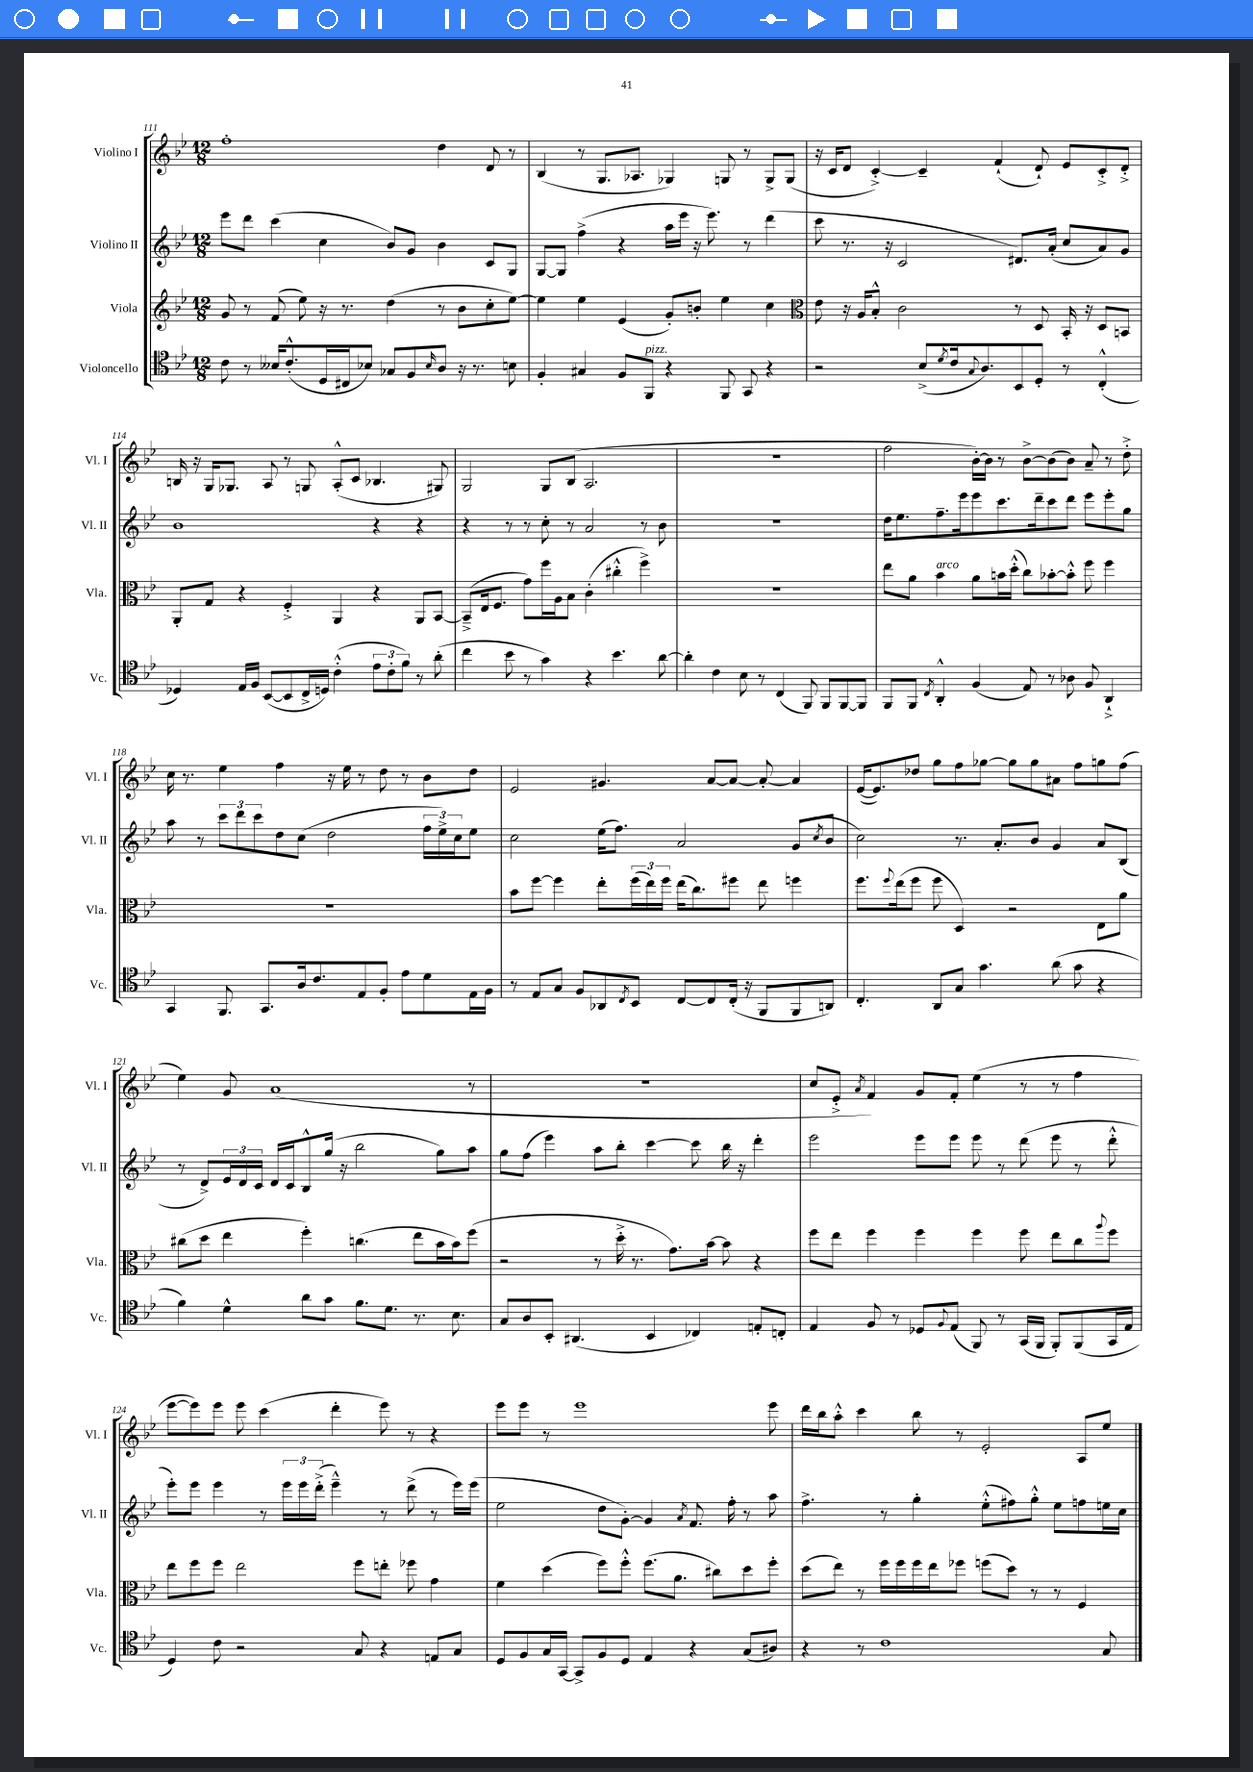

**kern	**kern	**kern	**kern
*staff4	*staff3	*staff2	*staff1
*clefC4	*clefG2	*clefG2	*clefG2
*k[b-e-]	*k[b-e-]	*k[b-e-]	*k[b-e-]
*M12/8	*M12/8	*M12/8	*M12/8
8c\	8g/	8eee-\L	1ff'
8r	8r	8ddd\J	.
16B--/LK	(8f/	(4ccc\	.
(8.c'^^/	.	.	.
.	8ee-\)	.	.
16D/L	16r	4cc\	.
16C#/J	8.r	.	.
8B-/J)	.	.	.
8G-/L	(4dd\	8b-/L)	.
8F/	.	8g/J	.
16qqB-/	.	.	.
8A/J	8r	4b-\	4dd\
16r	8b-\L	.	.
8.r	.	.	.
.	8cc'\	8c/L	8d/
8B\	[8ee-\J)	8G/J	8r
=	=	=	=
4F'/	4ee-\]	[8G/L	(4B-/
.	.	8G/]J	.
4G#/	4ee-\	(4ff^\	8r
.	.	.	8.G/L
8F/L	(4e-/	4r	.
.	.	.	8.A-/J
8FF/J	.	.	.
4r	8g'/L)	16aa\LL	4G-/)
.	.	16eee-\JJ	.
.	8b'/J	16r	.
.	.	8.eee-\)	.
8FF/	4ee-\	.	8G/
8GG/	.	8r	8r
4r	4cc\	(4ddd\	8G^/L
.	.	.	(8G/J
=	=	=	=
*	*clefC3	*	*
2r	8e-\	8ccc\	16r
.	.	.	16c/LK
.	16r	8.r	8d/J
.	16A/LK	.	.
.	8B-'^^/J	.	[4c'^/)
.	.	16r	.
.	2c\	2c/	.
(8B-^/L	.	.	4c~/]
8qd/	.	.	.
16c/k	.	.	.
8qqG/	.	.	.
8.A/)	.	.	.
.	.	.	(4f`/
8BB-/	8r	8.d#/L)	.
8D'/J	8D/	.	8d`/)
.	.	(16a'/Jk	.
8r	16BB-'/	8cc/L	8e-/L
.	16r	.	.
(4C'^^/	8D/L	8a/)	8c'^/
.	8BB/J	8g/J	8d'^/J
=	=	=	=
4D-/)	8AA'/L	1b-	16B/
.	.	.	16r
.	8G/J	.	16G/LK
.	.	.	8.G-/J
16E-/LL	4r	.	.
16F/JJ	.	.	.
([8BB-/L	.	.	8A/
8BB-/]	4F'^/	.	8r
16C^/L	.	.	8G/
16D/JJ)	.	.	.
(4c'^^\	4AA/	.	(8A'^^/L
.	.	.	8c/J
12e-\L	4r	4r	4.B-/
12c'\	.	.	.
12f\J)	.	.	.
8r	8AA/L	4r	.
(8a'\	[8BB-/J	.	8G#/)
=	=	=	=
4cc\	(8BB-~^/]L	4r	2G/
.	16E-/k	.	.
.	8.F/J	.	.
8b-\	.	8r	.
8r	8g\L)	8r	.
4g\)	16ff\L	8cc'\	8G/L
.	16A\J	.	.
.	8B-\J	8r	(8B-/J
4r	(4c'\	2a/	2.A/
4.b-\	4cc#'^^\	.	.
.	4ff^\)	8r	.
[8a\	.	8b-\	.
=	=	=	=
4a'\]	1.r	1.r	1.r
4c\	.	.	.
8B-\	.	.	.
8r	.	.	.
(4C/	.	.	.
8FF/)	.	.	.
8FF/L	.	.	.
[8FF/	.	.	.
8FF/]J	.	.	.
=	=	=	=
8FF/L	8ee-\L	16dd\LK	2ff\
.	.	8.ee-\	.
8FF/J	8a\J	.	.
8qC/	.	.	.
4AA'^^/	4b-\	8.ff~\	.
.	.	16eee-\k	.
(4F/	8a\L	8eee-\	[16b-'\LL)
.	.	.	16b-\]JJ
.	16b\L	8.ccc\	8r
.	(16dd'^^\JJ	.	.
8E-/)	8cc\L)	.	[8b-^\L
.	.	16ddd~\k	.
8r	[8b-'\	8ccc\	(8b-\]
8A-\	8b-'^^\]J	8ddd\J	8b-\J)
8F/	8ff\	8eee-\L	8a~/
4AA`^/	4ff\	8eee-'\	8r
.	.	8gg\J	8dd'^\
=	=	=	=
4GG/	1.r	8aa\	16cc\
.	.	.	8.r
.	.	8r	.
8.FF/	.	12ccc\L	4ee-\
.	.	12ddd\	.
.	.	12ccc\	.
8.GG/L	.	.	.
.	.	8dd\	4ff\
16A/k	.	(8cc\J	.
8.c/	.	.	.
.	.	2dd\	16r
.	.	.	16ee-\
8E-/	.	.	8r
8F'/J	.	.	8dd\
8e-\L	.	.	8r
8d\	.	24ff\LL	8b-\L
.	.	24ee-^\)	.
.	.	24cc\J	.
16E-\L	.	8ee-\J	8dd\J
16F\JJ	.	.	.
=	=	=	=
8r	8b-\L	2cc\	2e-/
8E-/L	[8ff\J	.	.
8G/J	4ff\]	.	.
8F/L	.	.	.
8AA-/	8ee-'\L	(16ee-\LK	4.g#/
.	.	8.ff\J)	.
8qC/	.	.	.
8BB-/J	(24ff\L	.	.
.	24ee-\)	.	.
.	24ff\JJ	.	.
[8C/L	(16ee-\LK	2a/	.
.	8.cc\)	.	.
8C/]	.	.	[8a/L
(16C'/Jk	8ff#\J	.	8a/_J
16r	.	.	.
8FF/L	8ee-\	.	8a'/_
8FF/	4ff\	(8g/L	4a/]
.	.	8qcc/	.
8AA/J)	.	8b-/J	.
=	=	=	=
4.C'/	8.ff\L	2cc\)	([16e-/LK
.	.	.	8.e-/])
.	8qqff/	.	.
.	(16ee-\k	.	.
.	8ff\J	.	8dd-/J
8AA/L	8ff\	.	8gg\L
8G/J	4D/)	8.r	8ff\
4.g\	.	.	[8gg-\J
.	.	8.a'/L	.
.	2r	.	8gg-\]L
.	.	8b-/J	8gg-\
(8a\	.	4g/	8a#\J
8g\	.	.	8ff\L
4r	8E-\L	8a/L	8gg\
.	8a\J	(8B-/J	(8ff\J
=	=	=	=
4f\)	(8cc#\L	8r	4ee-\)
.	8dd\J	8d^/L)	.
4d^^\	4ee-\	24e-/L	8g/
.	.	24d/	.
.	.	24c/JJ	.
.	.	16d/LL	(1a
.	.	16c/J	.
8a\L	4ff'\)	8B-^^/	.
8g\J	.	(16gg/Jk	.
.	.	16r	.
8.f\L	(4.cc\	2bb-\	.
8.d\J	.	.	.
8.r	8ee-\L	.	.
.	16b-\L	8gg\L)	.
8.B-\	16b-\J)	.	.
.	(8ff\J	8aa\J	8r
=	=	=	=
8G/L	2r	8gg\L	1.r
8A/	.	(8ff\J	.
8BB-'/J	.	4eee-\)	.
(4.AA#/	.	.	.
.	8r	8aa\L	.
.	16dd'^\	8bb-'\J	.
.	8.r	.	.
4BB-/	.	[4ccc\	.
.	8.g\L)	.	.
4C-/)	.	8ccc\]	.
.	[16b-\Jk	.	.
.	8b-\]	16bb-\	.
.	.	16r	.
8E'/L	4r	4ddd'\	.
8C'/J	.	.	.
=	=	=	=
4E-/	8ff\L	2eee-\	8cc/L
.	8ee-\J	.	8e-'^/J
.	.	.	8qa/
8F/	4ff\	.	4f/)
8r	.	.	.
8D-/L	4ff\	8eee-\L	8g/L
8qqF/	.	.	.
(8E-/J	.	8eee-\J	8f'/J
8FF/)	4ff\	8eee-\	(4ee-\
8r	.	8r	.
(16GG/LL	8ff\	(8ddd\	8r
16FF/JJ	.	.	.
8FF'/L)	8ee-\L	8eee-\	8r
(8FF/	8cc\	8r	4ff\
.	8qqaa/	.	.
16GG/L	8ff\J	8ddd'^^\	.
16E-/JJ	.	.	.
=	=	=	=
4D/)	8ee-\L	8eee-'\L)	[8eee-\L
.	8ff\	8eee-\J	8eee-\])
8c\	8ff\J	4eee-\	8eee-\J
2r	2ee-\	.	8eee-\
.	.	8r	(4ccc\
.	.	24eee-\LL	.
.	.	24eee-\	.
.	.	(24ddd'^\JJ	.
.	.	4eee-~^^\)	4ddd'\
8G/	8ff\L	.	.
4r	8ee'\J	8r	8eee-\)
.	8ff-\	(8ddd^\	8r
8E/L	4g\	8r	4r
8G/J	.	16eee-\LL)	.
.	.	(16eee-\JJ	.
=	=	=	=
8D/L	4f\	2ee-\	8eee-\L
8F/	.	.	8eee-\J
16G/L	(4dd\	.	8r
[16GG/JJ	.	.	.
8GG^/]L	.	.	1eee-
8F/	8ff\L)	8dd\L	.
8D/J	8ff'^^\J	[8g'\J)	.
4E-/	(8.ff\L	4g/]	.
.	8.a\J	.	.
.	.	8qa/	.
4r	.	8.f/	.
.	8cc#\L)	.	.
.	.	16ff'\	.
(8G/L	8dd\	8r	.
8A#/J)	8ff'\J	8aa\	8eee-\
=	=	=	=
4r	(8dd\L	4.ff^\	16ddd\LL
.	.	.	16bb-\J
.	8ee-\J)	.	8aa'^^\J
8r	8r	.	4ccc\
1c	16ff\LL	8r	.
.	16ff\	.	.
.	16ff\	4gg'\	8bb-\
.	16ee-\J	.	.
.	8ff-\J	.	8r
.	(8ff\L	(8ee-'^^\L	2e-'/
.	8dd\J)	8ff#\)	.
.	8r	8gg'^^\J	.
.	8r	8ee-\L	.
.	4F/	8ff\	8A/L
8G/	.	16ee\L	8ee-/J
.	.	16cc\JJ	.
==	==	==	==
*-	*-	*-	*-
